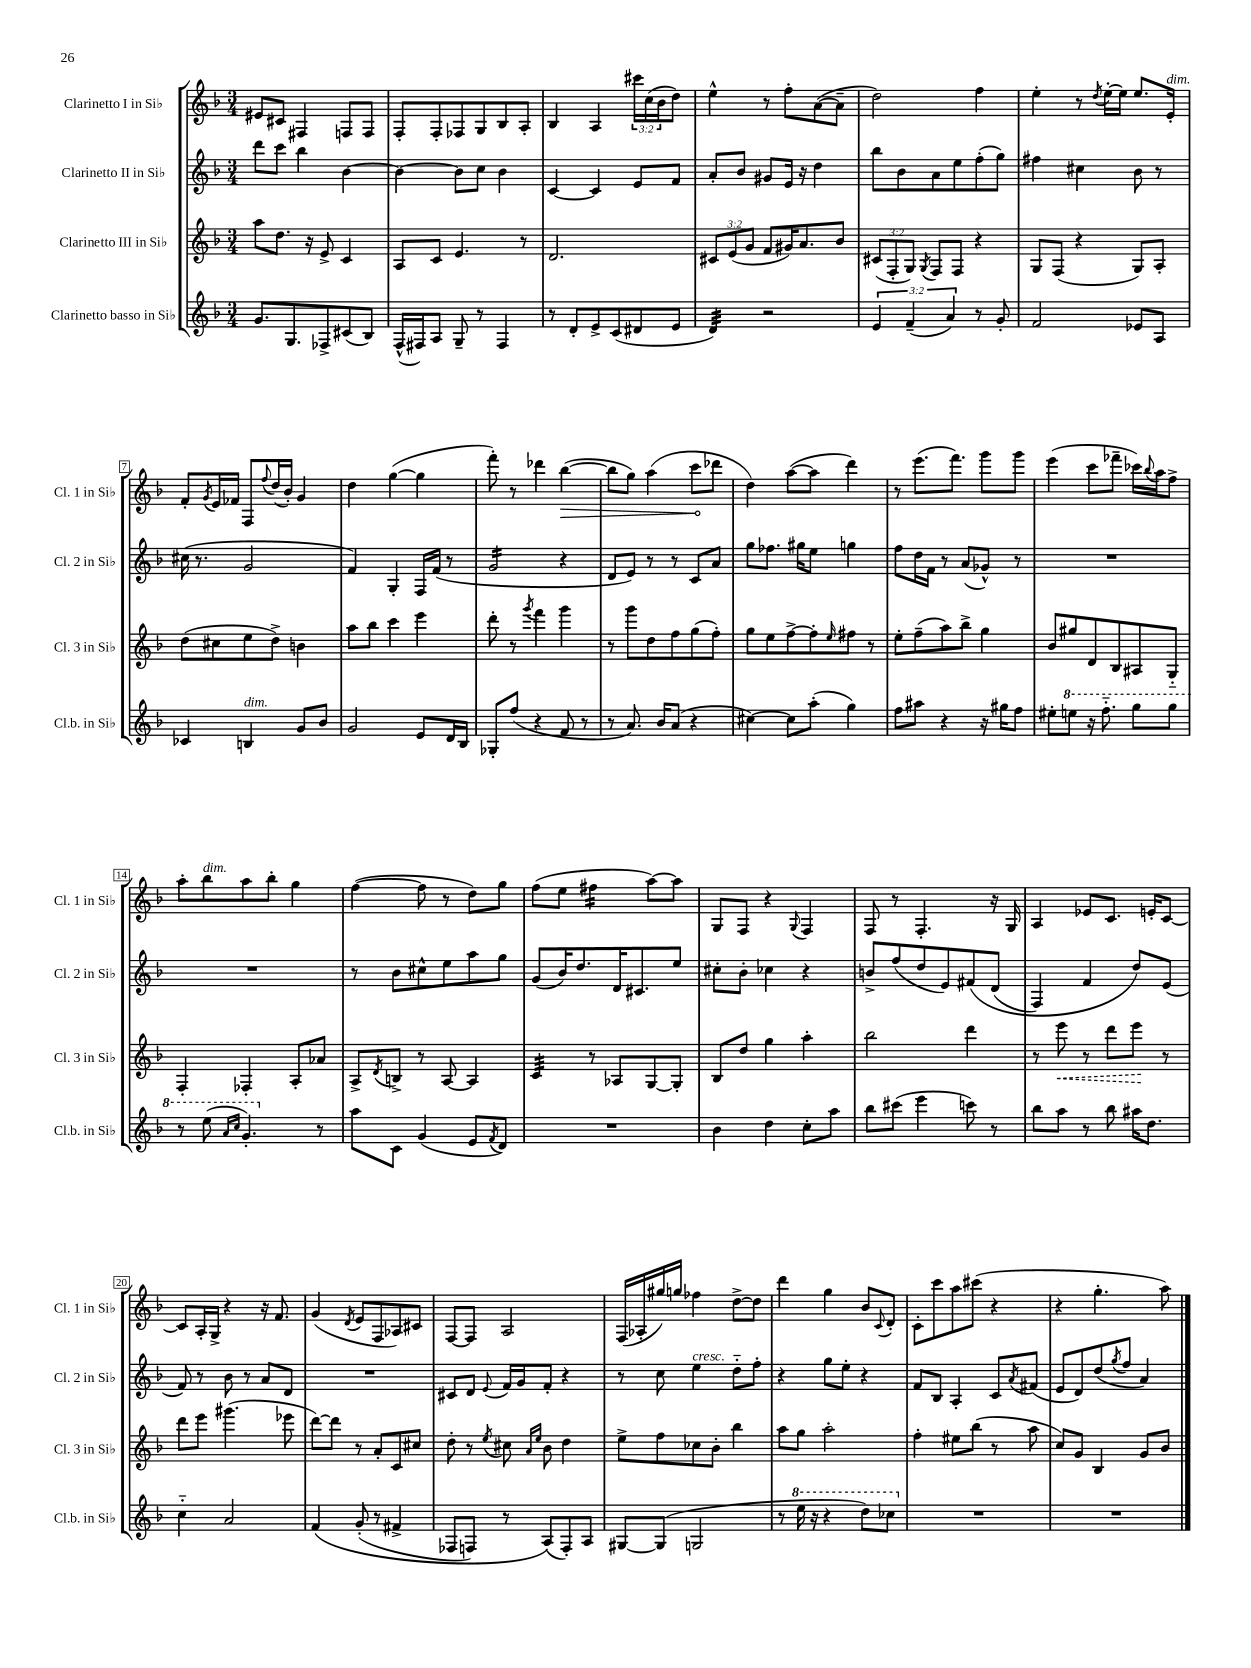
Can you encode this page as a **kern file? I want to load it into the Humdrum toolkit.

**kern	**kern	**kern	**kern
*staff4	*staff3	*staff2	*staff1
*clefG2	*clefG2	*clefG2	*clefG2
*k[b-]	*k[b-]	*k[b-]	*k[b-]
*M3/4	*M3/4	*M3/4	*M3/4
8.g	8aa	8ddd	8e#
.	8.dd	8ccc	8c#
8.G	.	.	.
.	.	4bb-	4F#
.	16r	.	.
8F-^	8e^	.	.
(8c#	4c	[4b-	8F
8B-)	.	.	8F
=	=	=	=
(16F^^	8A	4b-_	8F'
16F#)	.	.	.
8A	8c	.	8F'
8G~	4.e	8b-]	8F-
8r	.	8cc	8G
4F#	.	4b-	8B-
.	8r	.	8A'
=	=	=	=
8r	2.d	[4c	4B-
8d'	.	.	.
8e^	.	4c]	4A
(8c	.	.	.
8d#	.	8e	24ccc#
.	.	.	(24cc
.	.	.	24b-
8e	.	8f	8dd)
=	=	=	=
4d)	12c#	8a'	4ee^^
.	(12e	.	.
.	.	8b-	.
.	12g	.	.
2r	8f	8g#	8r
.	16g#)	16e	8ff'
.	8.a	16r	.
.	.	4dd	([8a
.	8b-	.	8a~]
=	=	=	=
6e	(12c#	8bb-	2dd)
.	12F'	.	.
.	.	8b-	.
(6f~	12G)	.	.
.	8qG	.	.
.	8F	8a	.
6a)	.	.	.
.	8F	8ee	.
8r	4r	(8ff'	4ff
8g'	.	8gg)	.
=	=	=	=
2f	8G	4ff#	4ee'
.	(8F	.	.
.	4r	4cc#	8r
.	.	.	8qdd
.	.	.	[16ee'
.	.	.	16ee]
8e-	8G)	8b-	8.ee
8A	8A'	8r	.
.	.	.	16e'
=	=	=	=
4c-	(8dd	(16cc#	8f'
.	.	8.r	.
.	.	.	8qg
.	8cc#	.	16e
.	.	.	16f-
4B	8ee	2g	8F
.	.	.	8qqff
.	8dd^)	.	(16dd
.	.	.	16b-')
8g	4b	.	4g
8b-	.	.	.
=	=	=	=
2g	8aa	4f)	4dd
.	8bb-	.	.
.	4ccc	4G'	([4gg
8e	4eee	16F	4gg]
.	.	(16f	.
16d	.	8r	.
16B-	.	.	.
=	=	=	=
8G-'	8ddd'	2g	8fff')
(8ff	8r	.	8r
.	8qggg	.	.
4r	4fff	.	4ddd-
8f	4ggg	4r	([4bb-
8r	.	.	.
=	=	=	=
8r	8r	8d	8bb-]
8.a)	8ggg	8e)	8gg)
.	8dd	8r	(4aa
16b-	.	.	.
(8a	8ff	8r	.
4r	(8gg	8c	8ccc
.	8ff')	8a	8ddd-
=	=	=	=
[4cc#)	8gg	8gg	4dd)
.	8ee	8.ff-	.
8cc#]	[8ff^	.	([8aa
.	.	16gg#	.
(8aa'	8ff']	8ee	8aa]
.	16qqee	.	.
4gg)	8ff#	4gg	4ddd)
.	8r	.	.
=	=	=	=
8ff	8ee'	8ff	8r
8aa#	(8ff~	16dd	(8.eee
.	.	16f	.
4r	8aa)	8r	.
.	.	.	8.fff)
.	8bb-^	(8a	.
16r	4gg	8g-^^)	8ggg
16gg#	.	.	.
8ff	.	8r	8ggg
=	=	=	=
8ee#'	8b-	2.r	(4eee
8eee	8gg#	.	.
16r	8d	.	8ccc
8.fff'~	.	.	.
.	8B-	.	8fff-~
8ggg	8A#	.	16ccc-)
.	.	.	8qqbb-
.	.	.	16aa
8ggg	8G'~	.	8ff^
=	=	=	=
8r	4F'	2.r	8aa'
(8eee	.	.	8bb-
16qqaa	.	.	.
16qqccc	.	.	.
4.gg')	4F-'	.	8aa
.	.	.	8bb-'
.	8A'	.	4gg
8r	8a-	.	.
=	=	=	=
8aa	8A^	8r	([4ff
.	8qd	.	.
8c	8B^	8b-	.
(4g	8r	8cc#^^	8ff]
.	[8A	8ee	8r
8e	4A]	8aa	8dd)
8qf	.	.	.
8d)	.	8gg	8gg
=	=	=	=
2.r	4c	(8g	(8ff
.	.	16b-)	8ee
.	.	8.dd	.
.	8r	.	4ff#
.	8A-	16d	.
.	.	8.c#	.
.	[8G	.	[8aa)
.	8G']	8ee	8aa]
=	=	=	=
4b-	8B-	8cc#'	8G
.	8dd	8b-'	8F
4dd	4gg	4cc-	4r
.	.	.	8qqG
8cc'	4aa'	4r	4F
8aa	.	.	.
=	=	=	=
8bb-	2bb-	8b^	8F
(8ccc#	.	(8ff	8r
4eee	.	8dd	4.F'
.	.	8e)	.
8ccc)	4ddd	&(8f#	.
8r	.	(8d	16r
.	.	.	16G
=	=	=	=
8bb-	8r	4F)	4A
8aa	8eee	.	.
8r	8r	4f	8e-
8bb-	8ddd	.	8.c
16aa#	8eee	8dd&)	.
8.dd	.	.	16e'
.	8r	(8e	[8c
=	=	=	=
4cc'~	8ddd	8f)	8c]
.	8eee	8r	16A'
.	.	.	16G^
2a	(4.ggg#	8b-	4r
.	.	8r	.
.	.	8a	16r
.	.	.	8.f
.	8eee-	8d	.
=	=	=	=
&(4f	[8ddd)	2.r	(4g
.	8ddd]	.	.
.	.	.	8qd
(8g'	8r	.	8e
8r	8a'	.	8F
4f#^	8c	.	8A-)
.	8cc#	.	8c#
=	=	=	=
8F-	8dd'	8c#	[8F
8F)	8r	8d	8F]
.	8qee	8qqe	.
8r	8cc#	16f	2A
.	.	16g	.
.	16qqa	.	.
.	16qqee	.	.
(8A&)	8b-	8f'	.
8F')	4dd	4r	.
8A	.	.	.
=	=	=	=
[8G#	8ee^	8r	(16F
.	.	.	16A-'
(8G#]	8ff	8cc	16gg#)
.	.	.	16gg
2G	8cc-	4ee	4ff-
.	8b-'	.	.
.	4bb-	8dd'~	[8dd^
.	.	8ff'	8dd]
=	=	=	=
8r	8aa	4r	4ddd
16eee	8gg	.	.
16r	.	.	.
4r	2aa'	8gg	4gg
.	.	8ee'	.
8ddd)	.	4r	8b-
.	.	.	8qqc
8ccc-	.	.	8d'
=	=	=	=
2.r	4ff'	8f	8c'
.	.	8B-	8ccc
.	8ee#	4A'	8aa
.	(8bb-	.	(8ccc#
.	8r	8c	4r
.	.	8qa	.
.	8aa	(8f#	.
=	=	=	=
2.r	8cc)	8e	4r
.	8g	8d)	.
.	4B-	(8dd	4.gg'
.	.	8qgg	.
.	.	8ff	.
.	8g	4a)	.
.	8b-	.	8aa)
==	==	==	==
*-	*-	*-	*-
